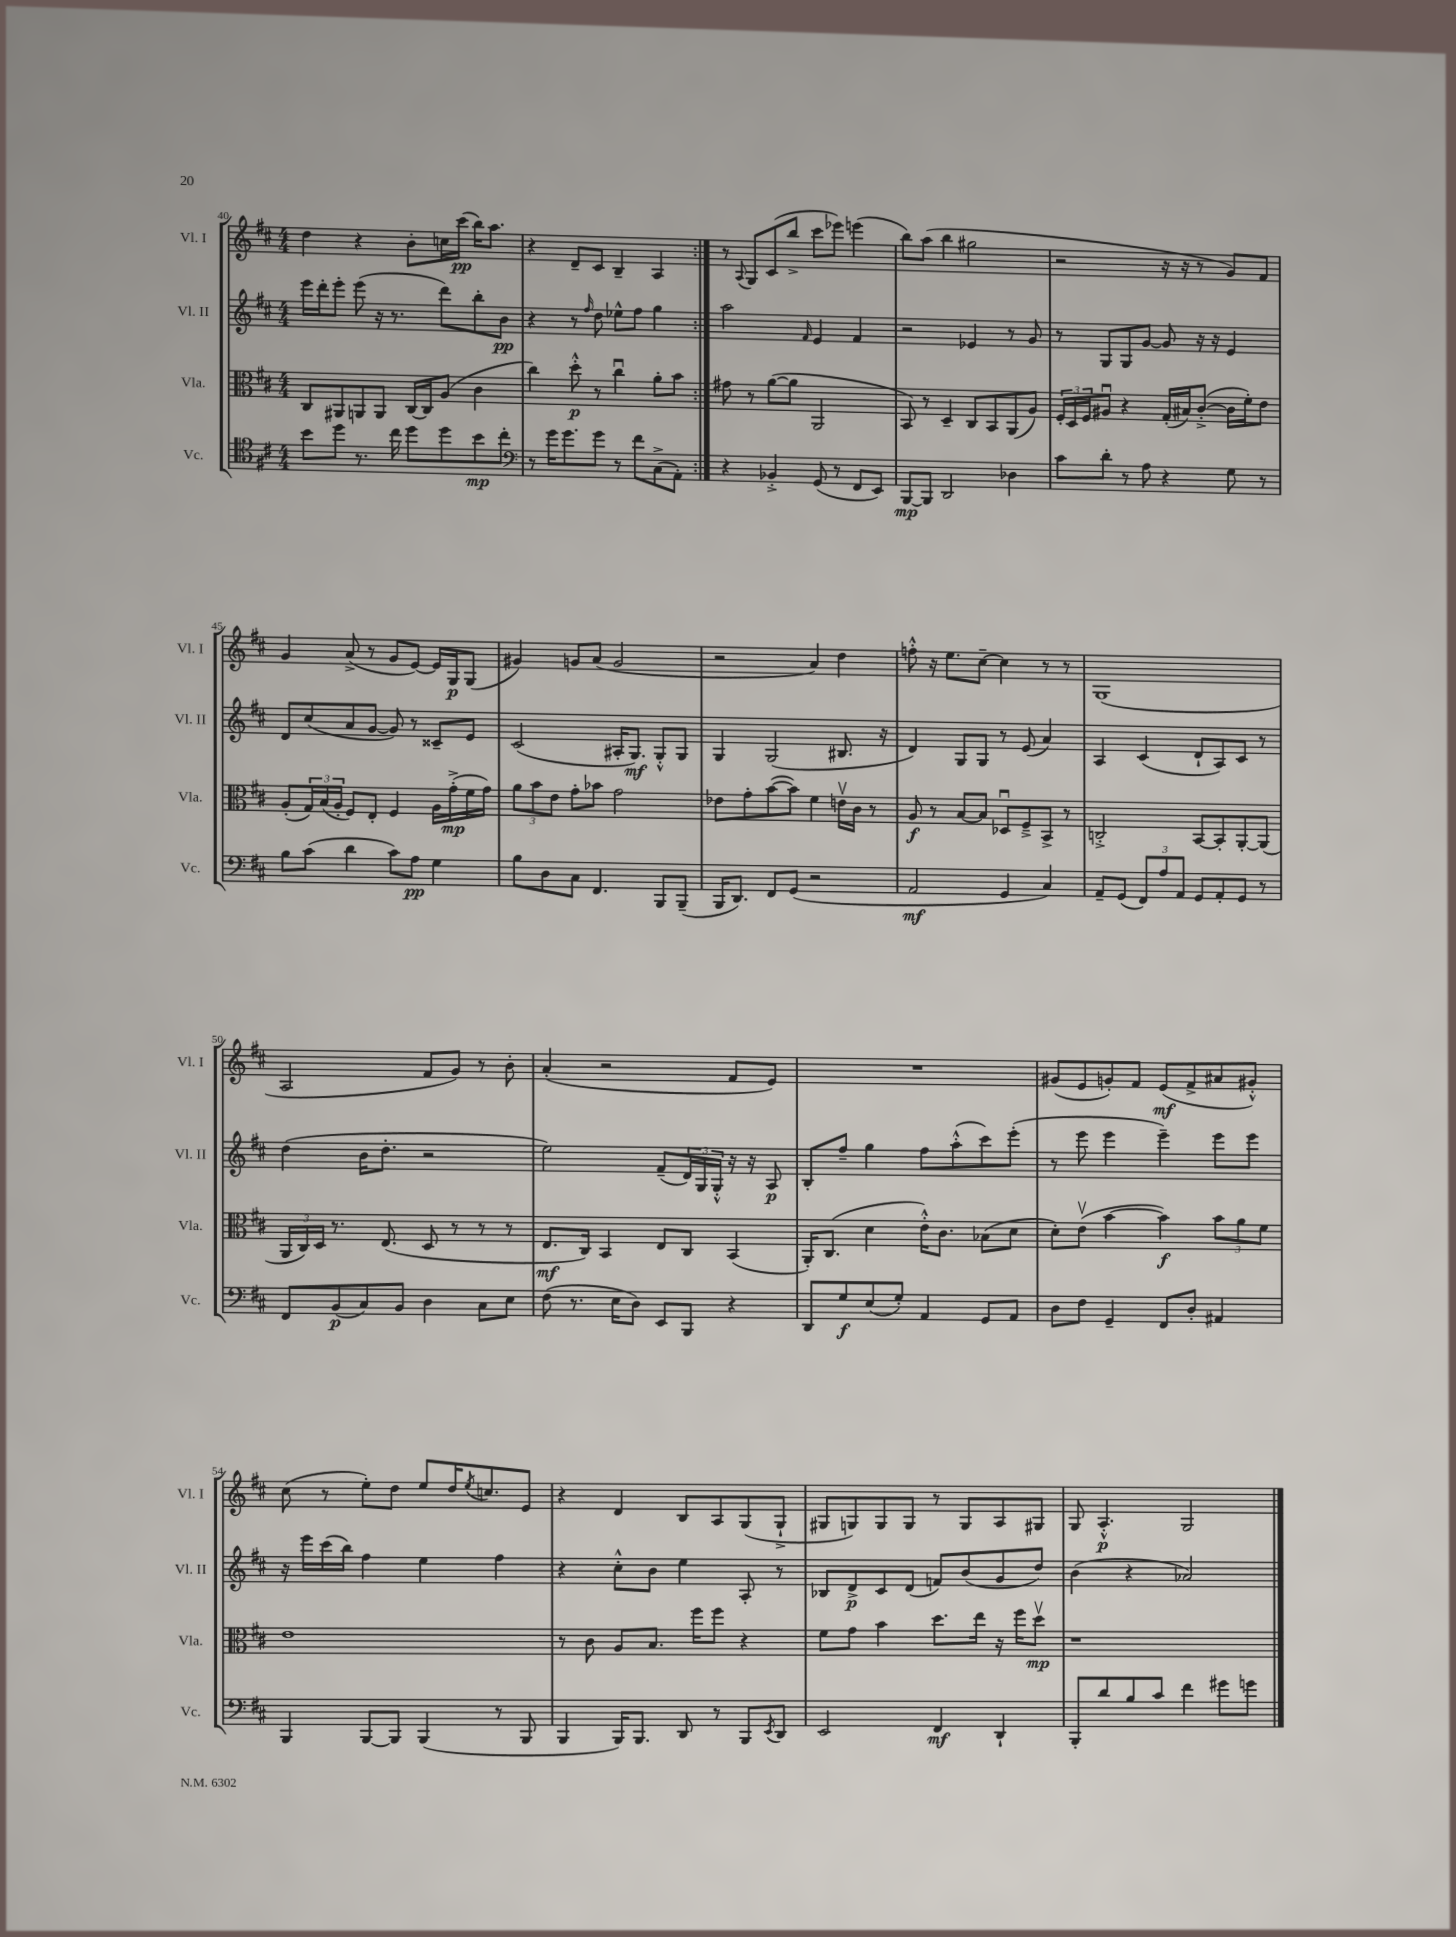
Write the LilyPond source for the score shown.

<<
\new StaffGroup <<
\new Staff = "s0" \with { instrumentName = "Vl. I" shortInstrumentName = "Vl. I" } {
    \clef treble \key d \major \numericTimeSignature \time 4/4
    \repeat volta 2 { d''4 r4 b'8-. c''16 cis'''16\pp( b''16) a''8. |
    r4 d'8-- cis'8 b4-- a4 | }
    r8 \appoggiatura { a8 } g8 cis'8( b''8-> cis'''8 ees'''8) e'''4( |
    b''8) a''8( b''4 gis''2 |
    r2 r16 r16 r8 g'8) fis'8 |
    g'4 a'8->( r8 g'8 e'8~) e'16 g16\p g8( |
    gis'4) g'8 a'8( g'2 |
    r2 a'4) d''4 |
    f''8-.-^ r16 e''8. cis''8~-- cis''4 r8 r8 |
    g1( |
    a2 fis'8 g'8) r8 b'8-. |
    a'4-.( r2 fis'8 e'8) |
    R1 |
    gis'8( e'8 g'8-.) fis'8 e'8\mf( fis'8-> ais'8 gis'8-.-^) |
    cis''8( r8 e''8-.) d''8 e''8 d''16 \acciaccatura { e''8 } c''8. e'8 |
    r4 d'4 b8 a8 g8( g8-!-> |
    gis8 g8) g8 g8 r8 g8 a8 gis8 |
    g8 a4.-.-^\p g2 \bar "|." |
}
\new Staff = "s1" \with { instrumentName = "Vl. II" shortInstrumentName = "Vl. II" } {
    \clef treble \key d \major \numericTimeSignature \time 4/4
    \repeat volta 2 { e'''16 d'''16-. e'''8-. e'''8( r16 r8. d'''8) b''8-. b'8\pp |
    r4 r8 \grace { fis''16 } d''8 ees''8-^ fis''8 g''4 | }
    a''2 \grace { fis'16 } e'4 fis'4 |
    r2 ees'4 r8 g'8 |
    r8 g8 g8 g'8~ g'8 r16 r16 e'4 |
    d'8 cis''8( a'8 g'8~ g'8) r8 cisis'8-- e'8 |
    cis'2( ais16-. g8.\mf) g8-.-^ g8 |
    g4 g2( bis8. r16 |
    d'4) g8 g8 r8 e'8( a'4) |
    a4 cis'4( d'8-! a8) cis'8 r8 |
    d''4( b'16 d''8.-. r2 |
    e''2) fis'8--( \tuplet 3/2 { d'16) g16 g16-.-^ } r16 r16 a8\p |
    b8-. fis''8-- g''4 fis''8 a''8-.-^( cis'''8) e'''8-.( |
    r8 e'''8 e'''4 e'''4--) e'''8 e'''8 |
    r16 e'''16 cis'''16( b''16) fis''4 e''4 fis''4 |
    r4 cis''8-.-^ b'8 e''4 a8-. r8 |
    bes8 d'8->\p cis'8 d'8( f'8) b'8( g'8 d''8) |
    b'4( r4 aes'2) \bar "|." |
}
\new Staff = "s2" \with { instrumentName = "Vla." shortInstrumentName = "Vla." } {
    \clef alto \key d \major \numericTimeSignature \time 4/4
    \repeat volta 2 { cis8 ais,8 a,8 a,8 cis16~ cis16 a8( cis'4 |
    cis''4) d''8-.-^\p r8 cis''4\downbow a'8-. b'8 | }
    gis'8 r8 a'8~( a'8 a,2 |
    b,8) r8 d4-- cis8 b,8 a,8( a8) |
    \tuplet 3/2 { fis16-. d16 fis16 } ais8\downbow r4 g16-.( bis16) cis'8~-.->( cis'16 fis'16-.) e'8 |
    a8-.( \tuplet 3/2 { g16) b16( a16-. } fis8) e8-. fis4 a16 g'16-.->\mp( fis'16 g'16) |
    \tuplet 3/2 { a'8 b'8 e'8 } g'8-. bes'8 g'2 |
    ees'8 g'8-. b'8~( b'8) fis'4 e'16\upbow cis'16 r8 |
    a8\f r8 b8~ b8 des8\downbow fis8---> b,8-> r8 |
    c2-.-> b,8~ b,8-. a,8~-. a,8( |
    \tuplet 3/2 { a,16 cis16) d16 } r8. e8.( d8 r8 r8 r8 |
    e8.\mf cis16) b,4 e8 cis8 b,4( |
    a,16-.) cis8.( d'4 e'16-.-^) cis'8. bes8( d'8 |
    d'8-.) e'8\upbow( b'4~ b'4\f) \tuplet 3/2 { b'8 a'8 fis'8 } |
    e'1 |
    r8 cis'8 a8 b8. fis''16 fis''8 r4 |
    fis'8 g'8 b'4 d''8. e''16 r16 fis''16 d''8\upbow\mp |
    r1 \bar "|." |
}
\new Staff = "s3" \with { instrumentName = "Vc." shortInstrumentName = "Vc." } {
    \clef tenor \key d \major \numericTimeSignature \time 4/4
    \repeat volta 2 { b'8 d''8 r8. cis''16 d''8 d''8 b'8\mp cis''8-. |
    \clef bass r8 g'16 g'8. g'8 r8 fis'8 cis8->( a,8-.) | }
    r4 bes,4-.-> g,8( r8 fis,8 e,8) |
    b,,8~\mp b,,8 d,2 des4 |
    cis'8 d'8-. r8 a8 r4 g8 r8 |
    b8 cis'8( d'4 cis'8) a8\pp g4 |
    b8 d8 cis8 fis,4. b,,8 b,,8--( |
    b,,16 d,8.) fis,8 g,8( r2 |
    a,2\mf g,4 cis4) |
    a,8-- g,8( \tuplet 3/2 { fis,8) a8 a,8 } g,8 a,8-. g,8 r8 |
    fis,8 b,8\p( cis8) b,8 d4 cis8 e8 |
    fis8( r8. e16 d8) e,8 b,,8 r4 |
    d,8 g8\f e8( g8-.) a,4 g,8 a,8 |
    d8 fis8 g,4-- fis,8 d8-. ais,4 |
    b,,4 b,,8~ b,,8 b,,4( r8 b,,8 |
    b,,4 b,,16) b,,8. d,8 r8 b,,8 \acciaccatura { e,8 } d,8 |
    e,2 fis,4\mf d,4-! |
    b,,8-. d'8 b8 cis'8 fis'4 gis'8 g'8 \bar "|." |
}
>>
>>
\layout { \context { \Score currentBarNumber = #40 } }
